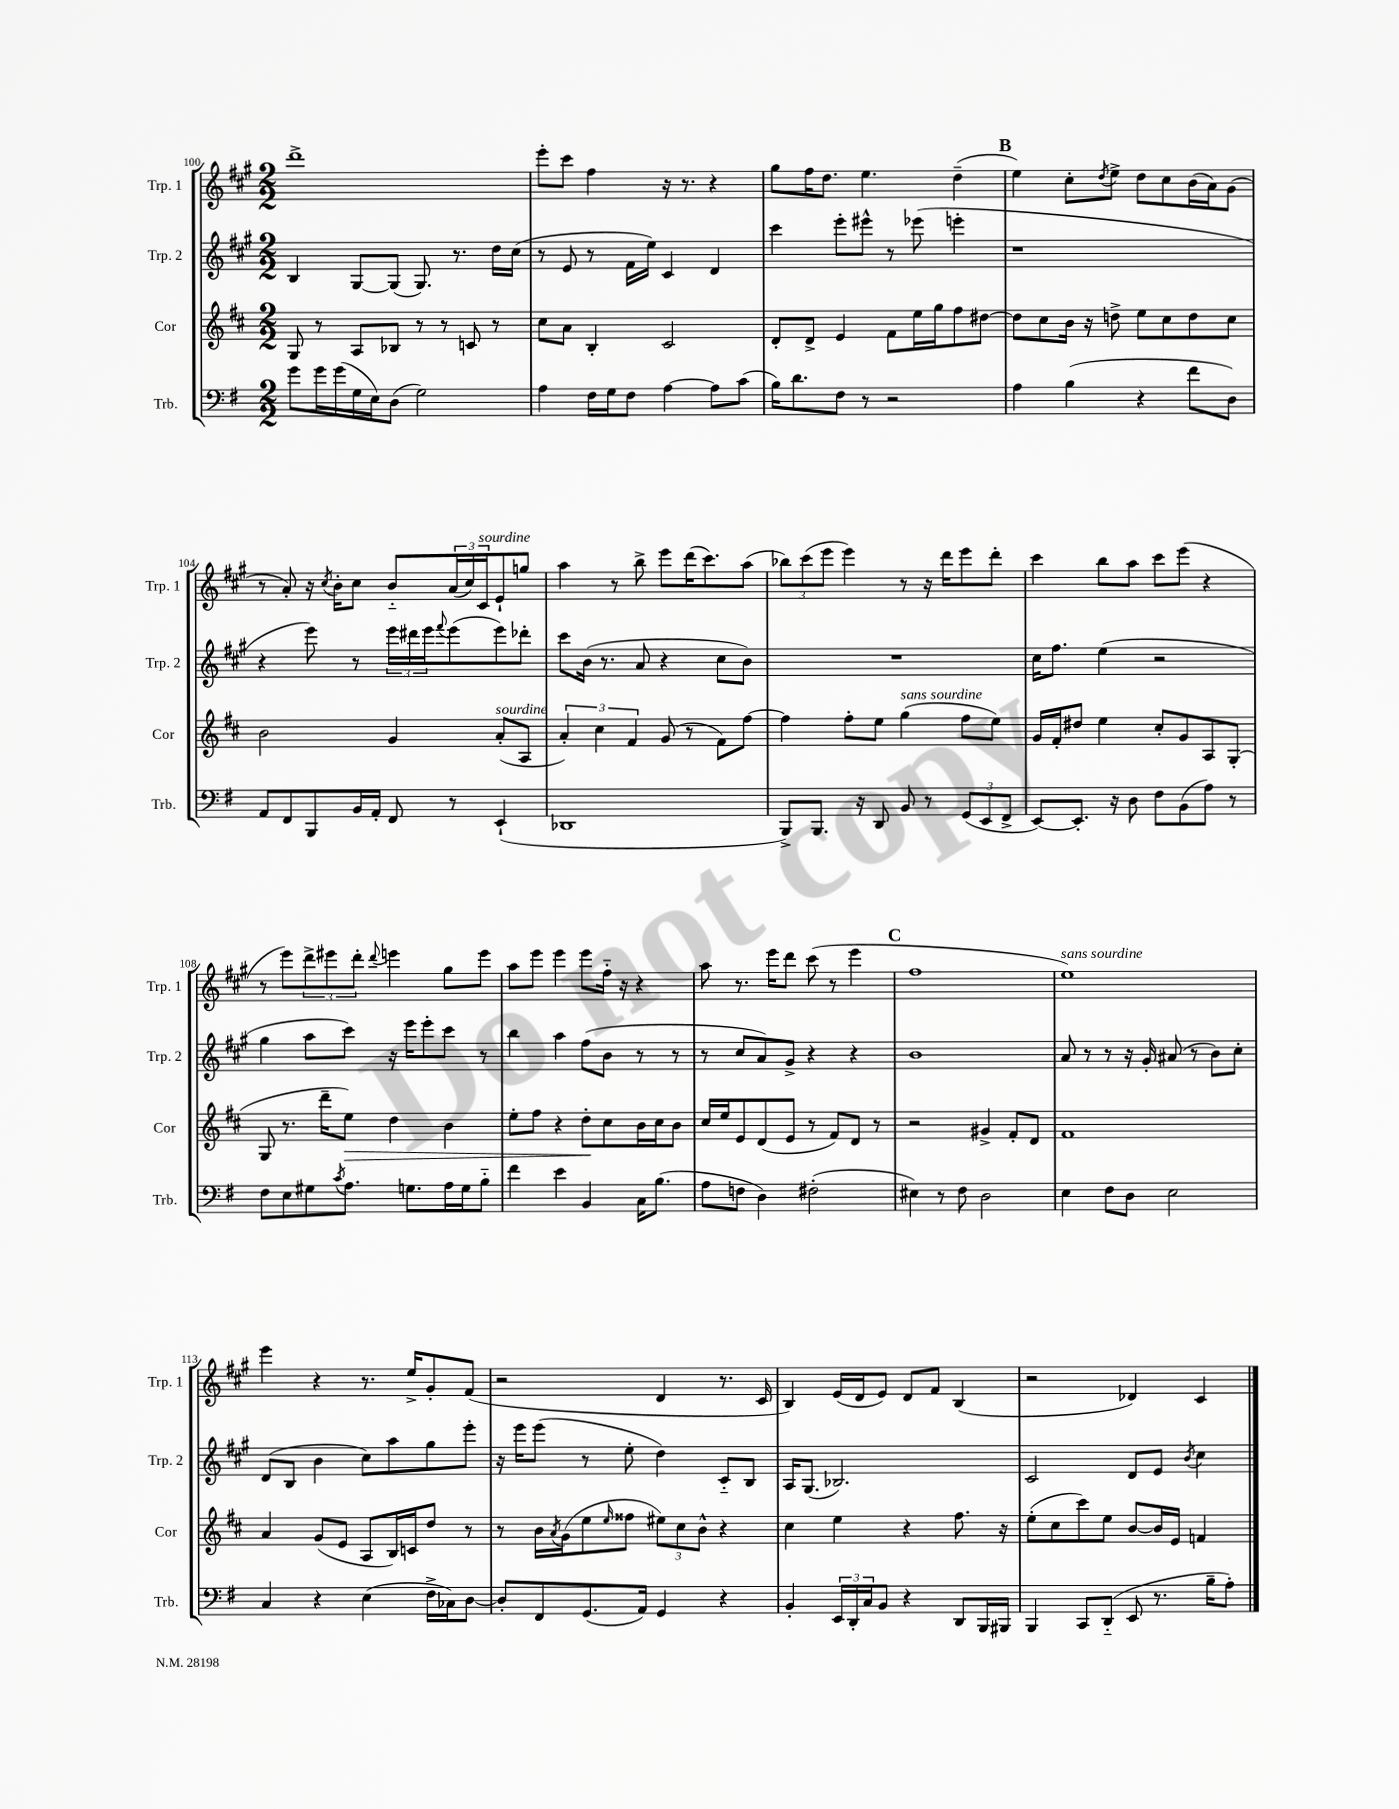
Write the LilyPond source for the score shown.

<<
\new StaffGroup <<
\new Staff = "s0" \with { instrumentName = "Trp. 1" shortInstrumentName = "Trp. 1" } {
    \clef treble \key a \major \numericTimeSignature \time 2/2
    d'''1-> |
    e'''8-. cis'''8 fis''4 r16 r8. r4 |
    gis''8 fis''16 d''8. e''4. d''4--( |
    \mark \markup { \bold "B" } e''4) cis''8-. \acciaccatura { d''8 } e''8-> d''8 cis''8 b'16( a'16) gis'8( |
    r8 a'8-.) r16 \acciaccatura { cis''8 } b'16-. cis''8 b'8-_ \tuplet 3/2 { a'16( cis''16) cis'16^\markup { \italic "sourdine" } } e'8-! g''8 |
    a''4 r8 b''8-> e'''8 d'''16( cis'''8.) a''8( |
    \tuplet 3/2 { bes''8) cis'''8( e'''8 } e'''4) r8 r16 d'''16 e'''8 d'''8-. |
    cis'''4 b''8 a''8 cis'''8 e'''8( r4 |
    r8 e'''8) \tuplet 3/2 { d'''8-> eis'''8 d'''8-. } \appoggiatura { d'''8 } e'''4 gis''8 e'''8 |
    a''8 e'''8 e'''4 e'''8 fis''16-_ r16 r4 |
    a''8 r8. e'''16 d'''8 cis'''8( r8 e'''4 |
    \mark \markup { \bold "C" } fis''1 |
    e''1^\markup { \italic "sans sourdine" }) |
    e'''4 r4 r8. e''16-> gis'8-. fis'8( |
    r2 d'4 r8. cis'16 |
    b4) e'16( d'16 e'8) d'8 fis'8 b4( |
    r2 des'4) cis'4 \bar "|." |
}
\new Staff = "s1" \with { instrumentName = "Trp. 2" shortInstrumentName = "Trp. 2" } {
    \clef treble \key a \major \numericTimeSignature \time 2/2
    b4 gis8~ gis8( gis8.) r8. d''16 cis''16( |
    r8 e'8 r8 fis'16 e''16) cis'4 d'4 |
    cis'''4 e'''8-. eis'''8-^ r8 ees'''8( e'''4-. |
    \mark \markup { \bold "B" } r1 |
    r4 e'''8) r8 \tuplet 3/2 { e'''16 dis'''16 e'''16 } \appoggiatura { fis'''8 } e'''8( e'''8) des'''8-. |
    cis'''8 b'16( r8. a'8 r4 cis''8 b'8) |
    R1 |
    cis''16 fis''8. e''4( r2 |
    gis''4 a''8 cis'''8) r16 e'''16 e'''8-. cis'''8 r8 |
    b''4 a''4 fis''8( b'8 r8 r8 |
    r8 cis''8 a'8) gis'8-> r4 r4 |
    \mark \markup { \bold "C" } b'1 |
    a'8 r8 r8 r16 gis'16-. ais'8( r8 b'8) cis''8-. |
    d'8( b8 b'4 cis''8) a''8 gis''8 e'''8-. |
    r16 e'''16 e'''8( r8 e''8-. d''4) cis'8-_ b8 |
    a16 gis8.( bes2.) |
    cis'2 d'8 e'8 \acciaccatura { b'8 } cis''4 \bar "|." |
}
\new Staff = "s2" \with { instrumentName = "Cor" shortInstrumentName = "Cor" } {
    \clef treble \key d \major \numericTimeSignature \time 2/2
    g8 r8 a8 bes8 r8 r8 c'8 r8 |
    cis''8 a'8 b4-. cis'2 |
    d'8-. d'8-> e'4 fis'8 e''16 g''16 fis''8 dis''8~ |
    \mark \markup { \bold "B" } dis''8 cis''8 b'16 r16 d''8-> e''8 cis''8 d''8 cis''8 |
    b'2 g'4 a'8-.^\markup { \italic "sourdine" }( a8 |
    \tuplet 3/2 { a'4-.) cis''4 fis'4 } g'8( r8 fis'8) fis''8~ |
    fis''4 fis''8-. e''8 g''4^\markup { \italic "sans sourdine" }( fis''8 e''8) |
    g'16 fis'16-. dis''8 e''4 cis''8-. g'8 a8 g8-.( |
    g8 r8. d'''16-- e''8\>) d''4 b'4 |
    e''8-. fis''8 r4 d''8-.\! cis''8 b'16 cis''16 b'8 |
    cis''16 e''16 e'8 d'8( e'8 r8 fis'8) d'8 r8 |
    \mark \markup { \bold "C" } r2 gis'4-> fis'8-. d'8 |
    fis'1 |
    a'4 g'8( e'8 a8 b16) c'16 d''8 r8 |
    r8 b'16 \acciaccatura { a'8 } g'16( e''8 \grace { e''16 } fisis''8 \tuplet 3/2 { eis''8) cis''8 b'8-^ } r4 |
    cis''4 e''4 r4 fis''8. r16 |
    e''8-.( cis''8 cis'''8) e''8 b'8~ b'16 e'16 f'4 \bar "|." |
}
\new Staff = "s3" \with { instrumentName = "Trb." shortInstrumentName = "Trb." } {
    \clef bass \key g \major \numericTimeSignature \time 2/2
    g'8 g'16 g'16( g16 e16) d8( g2) |
    a4 fis16 g16 fis8 a4~ a8 c'8( |
    b16) d'8. fis8 r8 r2 |
    \mark \markup { \bold "B" } a4 b4( r4 fis'8 d8) |
    a,8 fis,8 b,,8 b,16 a,16-. fis,8 r8 e,4-!( |
    des,1 |
    b,,8->) b,,8. r16 d,8 b,8 r8 \tuplet 3/2 { g,8( e,8 fis,8-> } |
    e,8~) e,8.-. r16 d8 fis8 b,8( a8) r8 |
    fis8 e8 gis8 \acciaccatura { c'8 } a8. g8. a16 g16 b8-_ |
    fis'4 e'4 b,4 c16 b8.( |
    a8 f8 d4) fis2-.( |
    \mark \markup { \bold "C" } eis4) r8 fis8 d2 |
    e4 fis8 d8 e2 |
    c4 r4 e4( fis16-> ces16) d8~ |
    d8-. fis,8 g,8.( a,16) g,4 r4 |
    b,4-. \tuplet 3/2 { e,16 d,16-. c16 } b,8 r4 d,8 b,,16 bis,,16 |
    b,,4 c,8 d,8-_( e,8 r8. b16-- a8-.) \bar "|." |
}
>>
>>
\layout { \context { \Score currentBarNumber = #100 } }
